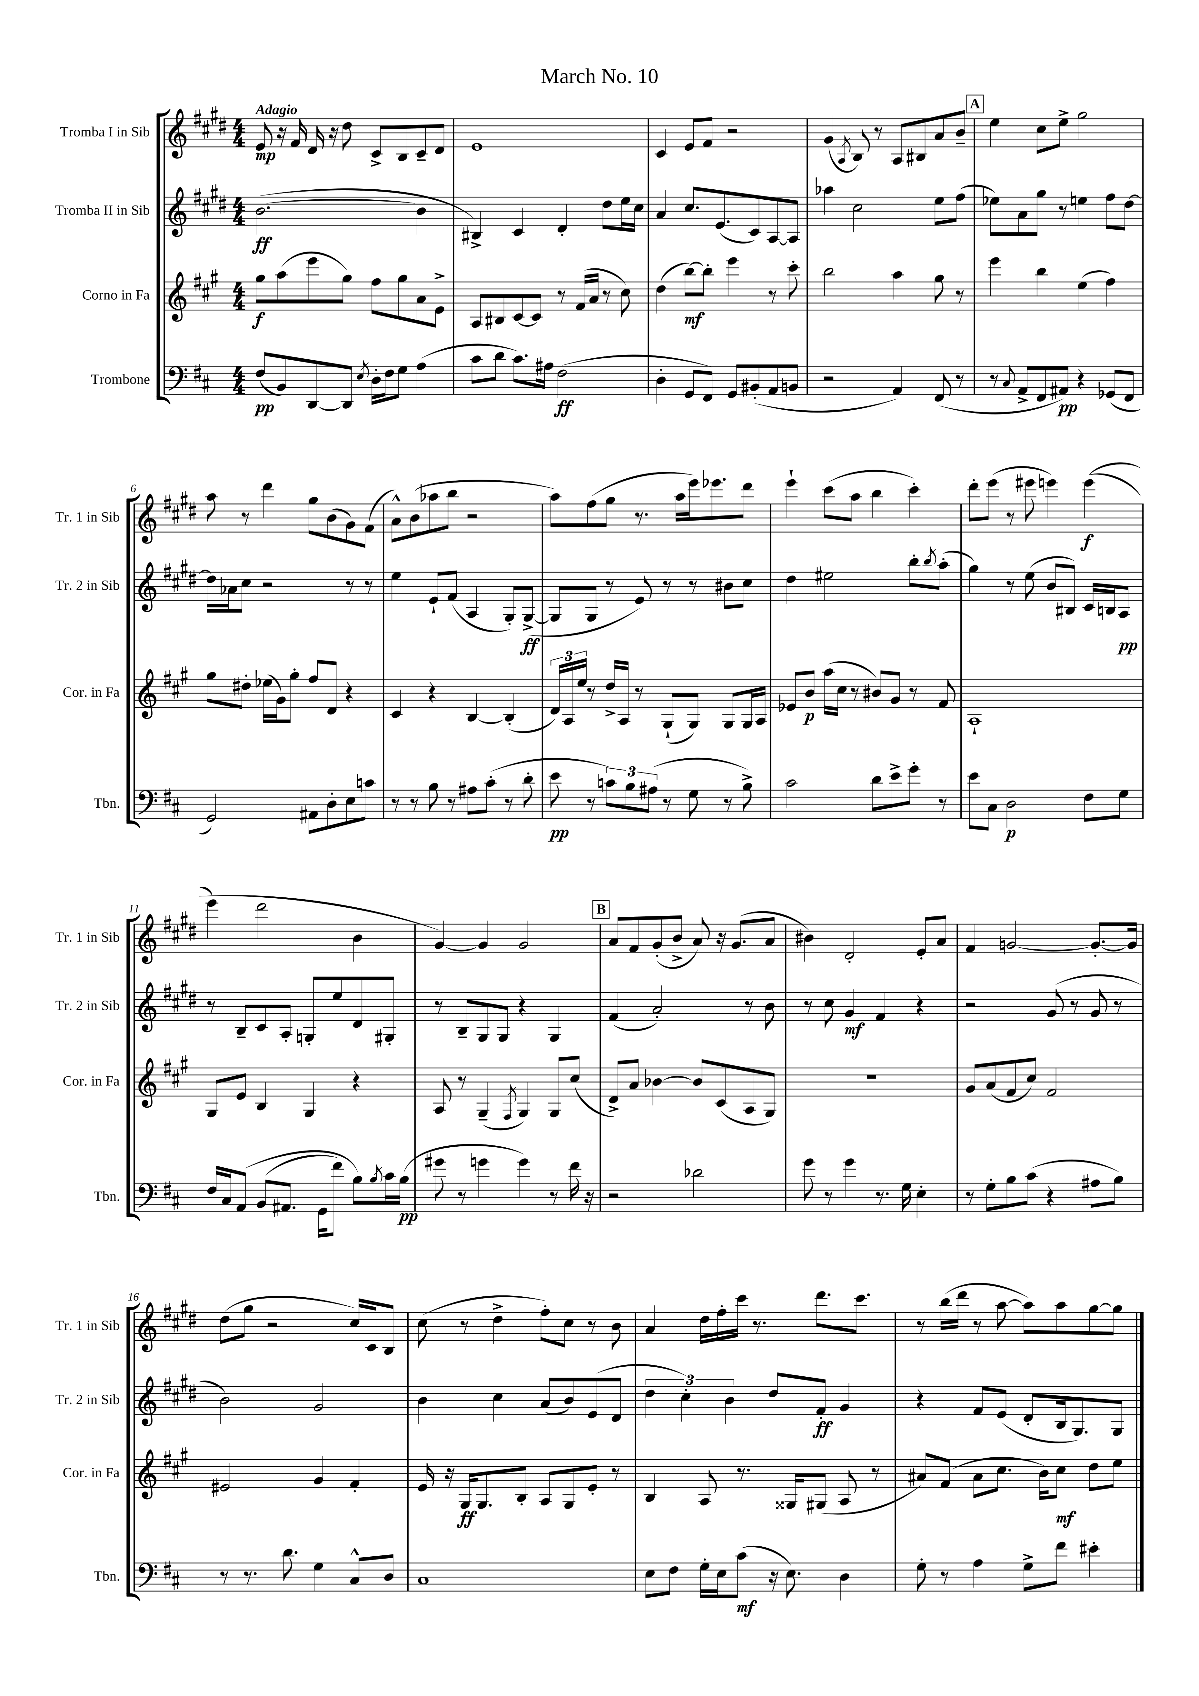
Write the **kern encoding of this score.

**kern	**dynam	**kern	**dynam	**kern	**dynam	**kern	**dynam
*part4	*part4	*part3	*part3	*part2	*part2	*part1	*part1
*staff4	*staff4	*staff3	*staff3	*staff2	*staff2	*staff1	*staff1
*I"Trombone	*	*I"Corno in Fa	*	*I"Tromba II in Sib	*	*I"Tromba I in Sib	*
*I'Tbn.	*	*I'Cor. in Fa	*	*I'Tr. 2 in Sib	*	*I'Tr. 1 in Sib	*
*clefF4	*	*clefG2	*	*clefG2	*	*clefG2	*
*k[f#c#]	*	*k[f#c#g#]	*	*k[f#c#g#d#]	*	*k[f#c#g#d#]	*
*M4/4	*	*M4/4	*	*M4/4	*	*M4/4	*
=1	=1	=1	=1	=1	=1	=1	=1
!	!	!	!	!	!	!LO:TX:a:B:t=Adagio	!
(8F#/L	pp	8gg#\L	f	([2.b\	ff	8e/	mp
8BB/)	.	(8aa\	.	.	.	16r	.
.	.	.	.	.	.	16f#/	.
[8DD/	.	8eee\	.	.	.	16d#/	.
.	.	.	.	.	.	16r	.
8DD/J]	.	8gg#\J)	.	.	.	8dd#\	.
8qE/	.	.	.	.	.	.	.
16D'\LL	.	8ff#\L	.	.	.	8c#^/L	.
16F#\J	.	.	.	.	.	.	.
8G\J	.	8gg#\	.	.	.	8B/	.
(4A\	.	8a\	.	4b\]	.	8c#~/	.
.	.	8e^\J	.	.	.	8d#/J	.
=2	=2	=2	=2	=2	=2	=2	=2
8c#\L	.	8A/L	.	4B#X^/)	.	1e	.
8d\J	.	8B#X/	.	.	.	.	.
8.c#\L)	.	[8c#/	.	4c#/	.	.	.
.	.	8c#/J]	.	.	.	.	.
16A#X\Jk	.	.	.	.	.	.	.
(2F#\	ff	8r	.	4d#'/	.	.	.
.	.	(16f#/LL	.	.	.	.	.
.	.	16a/JJ	.	.	.	.	.
.	.	8r	.	8dd#\L	.	.	.
.	.	8cc#\)	.	16ee\L	.	.	.
.	.	.	.	16cc#\JJ	.	.	.
=3	=3	=3	=3	=3	=3	=3	=3
4D'\	.	(4dd\	.	4a/	.	4c#/	.
8GG/L	.	[8bb\L)	mf	8.cc#/L	.	8e/L	.
8FF#/J)	.	8bb'\J]	.	.	.	8f#/J	.
.	.	.	.	(8.e/	.	.	.
8GG/L	.	4eee\	.	.	.	2r	.
(8BB#X'/	.	.	.	8c#/)	.	.	.
8AA/	.	8r	.	[8A/	.	.	.
8BBn/J	.	8ccc#'\	.	8A/J]	.	.	.
=4	=4	=4	=4	=4	=4	=4	=4
2r	.	2bb\	.	4aa-X\	.	(4g#/	.
.	.	.	.	.	.	8qA/	.
.	.	.	.	2cc#\	.	8B/)	.
.	.	.	.	.	.	8r	.
4AA/)	.	4aa\	.	.	.	8A/L	.
.	.	.	.	.	.	8B#X/	.
(8FF#/	.	8gg#\	.	8ee\L	.	8a/	.
8r	.	8r	.	(8ff#\J	.	8b~/J	.
!!LO:REH:place=s1:t=A
=5	=5	=5	=5	=5	=5	=5	=5
8r	.	4eee\	.	8ee-X\L)	.	4ee\	.
8qqC#/	.	.	.	.	.	.	.
8AA^/L	.	.	.	8a\	.	.	.
8FF#/	.	4bb\	.	8gg#\J	.	8cc#\L	.
8AA#X/J)	pp	.	.	8r	.	8ee^\J	.
4r	.	(4ee\	.	4een\	.	2gg#\	.
(8GG-X/L	.	4ff#\)	.	8ff#\L	.	.	.
8FF#/J	.	.	.	[8dd#\J	.	.	.
!!LO:LB:g=z
=6	=6	=6	=6	=6	=6	=6	=6
2GG/)	.	8gg#\L	.	16dd#\LL]	.	8aa\	.
.	.	.	.	16a-X\J	.	.	.
.	.	8dd#X'\J	.	8cc#\J	.	8r	.
.	.	(16ee-X\LL	.	2r	.	4ddd#\	.
.	.	16g#\J)	.	.	.	.	.
.	.	8gg#'\J	.	.	.	.	.
8AA#X\L	.	8ff#/L	.	.	.	8gg#\L	.
8D'\	.	8d/J	.	.	.	(8b\	.
8E\	.	4r	.	8r	.	8g#\)	.
8cn\J	.	.	.	8r	.	(8f#\J	.
=7	=7	=7	=7	=7	=7	=7	=7
8r	.	4c#/	.	4ee\	.	8a^^\L)	.
8r	.	.	.	.	.	(8b\	.
8B\	.	4r	.	8e`/L	.	8aa-X\	.
8r	.	.	.	(8f#/J	.	8bb\J	.
8A#X\L	.	[4B/	.	4A/	.	2r	.
(8c#'\J	.	.	.	.	.	.	.
8r	.	(4B'/]	.	8G#'/L)	.	.	.
8d'\	.	.	.	([8G#^/J	ff	.	.
=8	=8	=8	=8	=8	=8	=8	=8
8e\	pp	24d/LL)	.	8G#/L]	.	8aa\L)	.
.	.	24A/	.	.	.	.	.
.	.	24ee/JJ	.	.	.	.	.
8r	.	8r	.	8G#/J	.	(8ff#\	.
12cn\L)	.	16dd^/LL	.	8r	.	8gg#\J	.
.	.	16A/JJ	.	.	.	.	.
12B\	.	.	.	.	.	.	.
.	.	8r	.	8e/)	.	8.r	.
(12A#X\J	.	.	.	.	.	.	.
8r	.	(8G#`/L	.	8r	.	.	.
.	.	.	.	.	.	16aa\LL	.
8G\	.	8G#/J)	.	8r	.	16eee\J)	.
.	.	.	.	.	.	8.eee-X\	.
8r	.	8G#/L	.	8b#X\L	.	.	.
8B^\)	.	16G#/L	.	8cc#\J	.	8ddd#\J	.
.	.	16A/JJ	.	.	.	.	.
=9	=9	=9	=9	=9	=9	=9	=9
2c#\	.	8e-X/L	.	4dd#\	.	4eee`\	.
.	.	8b/J	p	.	.	.	.
.	.	(16aa\LL	.	2ee#X\	.	(8ccc#\L	.
.	.	16cc#\JJ	.	.	.	.	.
.	.	8r	.	.	.	8aa\J	.
8d\L	.	8b#X/L)	.	.	.	4bb\	.
8e^\	.	8g#/J	.	.	.	.	.
8g'\J	.	8r	.	8bb'\L	.	4ccc#'\)	.
.	.	.	.	8qbb/	.	.	.
8r	.	8f#/	.	(8aa'\J	.	.	.
=10	=10	=10	=10	=10	=10	=10	=10
8e\L	.	1A`	.	4gg#\)	.	8ddd#'\L	.
8C#\J	.	.	.	.	.	(8eee\J	.
2D\	p	.	.	8r	.	8r	.
.	.	.	.	(8ee\	.	8eee#X\	.
.	.	.	.	8b/L	.	4eeen\)	.
.	.	.	.	8B#X/J)	.	.	.
8F#\L	.	.	.	16c#/LL	.	((4eee\	f
.	.	.	.	16Bn/J	.	.	.
8G\J	.	.	.	8A/J	pp	.	.
!!LO:LB:g=z
=11	=11	=11	=11	=11	=11	=11	=11
16F#/LL	.	8G#/L	.	8r	.	4eee\)	.
16C#/J	.	.	.	.	.	.	.
(8AA/J	.	8e/J	.	8B~/L	.	.	.
(8BB/L	.	4B/	.	8c#/	.	2ddd#\	.
8.AA#X/J	.	.	.	8A'/J	.	.	.
.	.	4G#/	.	8Gn'/L	.	.	.
16GG\KL	.	.	.	.	.	.	.
8f#\J)	.	.	.	8ee/	.	.	.
8B\L)	.	4r	.	8d#/	.	4b\	.
8qB/	.	.	.	.	.	.	.
16c#\L	.	.	.	8G#X'/J	.	.	.
(16B\JJ	pp	.	.	.	.	.	.
=12	=12	=12	=12	=12	=12	=12	=12
8g#X\	.	8A/	.	8r	.	[4g#/)	.
8r	.	8r	.	8B~/L	.	.	.
4gn\	.	(4G#~/	.	8G#/	.	4g#/]	.
.	.	.	.	8G#/J	.	.	.
.	.	8qF#/	.	.	.	.	.
4g\)	.	4G#/)	.	4r	.	2g#/	.
8r	.	8G#/L	.	4G#/	.	.	.
16f#\	.	(8cc#/J	.	.	.	.	.
16r	.	.	.	.	.	.	.
!!LO:REH:place=s1:t=B
=13	=13	=13	=13	=13	=13	=13	=13
2r	.	8d^/L)	.	(4f#/	.	8a/L	.
.	.	8a/J	.	.	.	8f#/	.
.	.	[4b-X\	.	2a'/)	.	(8g#'/	.
.	.	.	.	.	.	8b^/J	.
2d-X\	.	8b-/L]	.	.	.	8a/)	.
.	.	(8c#/	.	.	.	16r	.
.	.	.	.	.	.	(8.g#/L	.
.	.	8A/	.	8r	.	.	.
.	.	8G#/J)	.	8b\	.	8a/J	.
=14	=14	=14	=14	=14	=14	=14	=14
8g\	.	1r	.	8r	.	4b#X\)	.
8r	.	.	.	8cc#\	.	.	.
4g\	.	.	.	4g#/	mf	2d#'/	.
8.r	.	.	.	4f#/	.	.	.
16G\	.	.	.	.	.	.	.
4E'\	.	.	.	4r	.	8e'/L	.
.	.	.	.	.	.	8a/J	.
=15	=15	=15	=15	=15	=15	=15	=15
8r	.	8g#/L	.	2r	.	4f#/	.
8G'\L	.	(8a/	.	.	.	.	.
8B\	.	8f#/	.	.	.	[2gn/	.
(8c#\J	.	8cc#/J)	.	.	.	.	.
4r	.	2f#/	.	(8g#/	.	.	.
.	.	.	.	8r	.	.	.
8A#X\L	.	.	.	8g#/	.	8.g'/L_	.
8B\J)	.	.	.	8r	.	.	.
.	.	.	.	.	.	16g/Jk]	.
!!LO:LB:g=z
=16	=16	=16	=16	=16	=16	=16	=16
8r	.	2e#X/	.	2b\)	.	(8dd#\L	.
8.r	.	.	.	.	.	8gg#\J	.
.	.	.	.	.	.	2r	.
8.d\	.	.	.	.	.	.	.
4G\	.	4g#/	.	2g#/	.	.	.
8C#^^/L	.	4f#'/	.	.	.	16cc#/LL)	.
.	.	.	.	.	.	16c#/J	.
8D/J	.	.	.	.	.	8B/J	.
=17	=17	=17	=17	=17	=17	=17	=17
1C#	.	16e/	.	4b\	.	(8cc#\	.
.	.	16r	.	.	.	.	.
.	.	16G#/KL	ff	.	.	8r	.
.	.	8.G#/	.	.	.	.	.
.	.	.	.	4cc#\	.	4dd#^\	.
.	.	8B'/J	.	.	.	.	.
.	.	8A/L	.	(8a/L	.	8ff#'\L)	.
.	.	8G#/	.	8b/)	.	8cc#\J	.
.	.	8e'/J	.	(8e/	.	8r	.
.	.	8r	.	8d#/J	.	8b\	.
=18	=18	=18	=18	=18	=18	=18	=18
8E\L	.	4B/	.	6dd#\	.	4a/	.
8F#\J	.	.	.	.	.	.	.
.	.	.	.	6cc#'\)	.	.	.
16G'\LL	.	8A/	.	.	.	16dd#\LL	.
16E\J	.	.	.	.	.	16ff#'\	.
.	.	.	.	6b\	.	.	.
(8c#\J	mf	8.r	.	.	.	16ccc#\JJ	.
.	.	.	.	.	.	8.r	.
16r	.	.	.	8dd#/L	.	.	.
8.E\)	.	16G##X/KL	.	.	.	.	.
.	.	(8G#X/J	.	8f#'/J	ff	8.ddd#\L	.
4D\	.	8A/	.	4g#/	.	.	.
.	.	.	.	.	.	8.ccc#\J	.
.	.	8r	.	.	.	.	.
=19	=19	=19	=19	=19	=19	=19	=19
8G'\	.	8a#X/L)	.	4r	.	8r	.
8r	.	(8f#/J	.	.	.	(16bb\LL	.
.	.	.	.	.	.	16ddd#\JJ	.
4A\	.	8a#\L	.	8f#/L	.	8r	.
.	.	8.cc#\J	.	(8e/J	.	[8aa\	.
8G^\L	.	.	.	8d#'/L	.	8aa\L])	.
.	.	16b\KL)	.	.	.	.	.
8f#\J	.	8cc#\J	mf	16B/k	.	8aa\	.
.	.	.	.	8.G#/)	.	.	.
4e#X'\	.	8dd\L	.	.	.	[8gg#\	.
.	.	8ee\J	.	8G#/J	.	8gg#\J]	.
==	==	==	==	==	==	==	==
*-	*-	*-	*-	*-	*-	*-	*-
